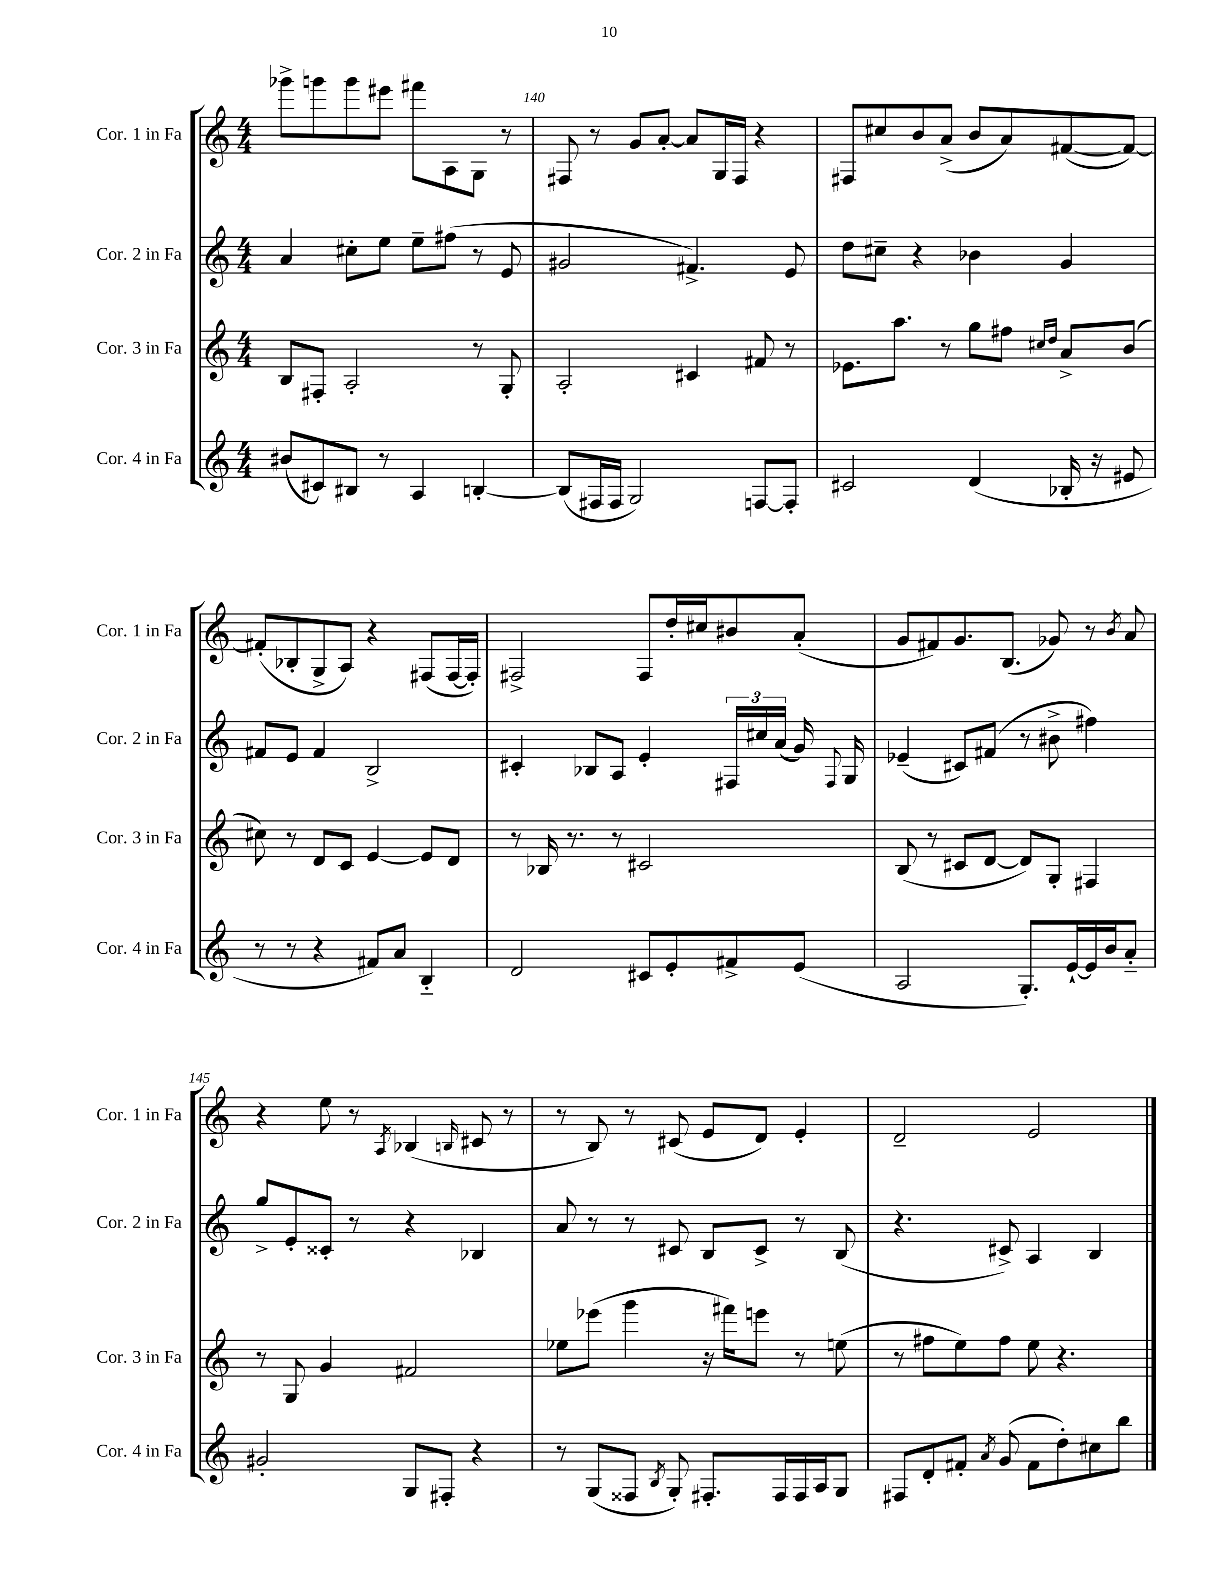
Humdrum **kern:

**kern	**kern	**kern	**kern
*part4	*part3	*part2	*part1
*staff4	*staff3	*staff2	*staff1
*I"Cor. 4 in Fa	*I"Cor. 3 in Fa	*I"Cor. 2 in Fa	*I"Cor. 1 in Fa
*I'Cor. 4 in Fa	*I'Cor. 3 in Fa	*I'Cor. 2 in Fa	*I'Cor. 1 in Fa
*clefG2	*clefG2	*clefG2	*clefG2
*k[]	*k[]	*k[]	*k[]
*M4/4	*M4/4	*M4/4	*M4/4
=139	=139	=139	=139
(8b#X/L	8B/L	4a/	8ggg-X^\L
8c#X/)	8F#X'/J	.	8gggn\
8B#X/J	2A'/	8cc#X'\L	8ggg\
8r	.	8ee\J	8eee#X\J
4A/	.	8ee~\L	8fff#X\L
.	.	(8ff#X\J	8A\
[4Bn'/	8r	8r	8G\J
.	8G'/	8e/	8r
=140	=140	=140	=140
(8B/L]	2A'/	2g#X/	8F#X/
16F#X/L	.	.	8r
16F#/JJ	.	.	.
2G/)	.	.	8g/L
.	.	.	[8a'/J
.	4c#X/	4.f#X^/)	8a/L]
.	.	.	16G/L
.	.	.	16F#/JJ
[8Fn/L	8f#X/	.	4r
8F'/J]	8r	8e/	.
=141	=141	=141	=141
2c#X/	8.e-X\L	8dd\L	8F#X/L
.	.	8cc#X~\J	8cc#X/
.	8.aa\J	.	.
.	.	4r	8b/
.	8r	.	(8a^/J
(4d/	8gg\L	4b-X\	8b/L
.	8ff#X\J	.	8a/)
.	16qqcc#X/LL	.	.
.	16qqdd/JJ	.	.
16B-X'/	8a^/L	4g/	([8f#X/
16r	.	.	.
8e#X/	(8b/J	.	8f#/J_)
!!LO:LB:g=z
=142	=142	=142	=142
8r	8cc#X\)	8f#X/L	(8f#X'/L]
8r	8r	8e/J	8B-X'/
4r	8d/L	4f#/	8G^/
.	8c/J	.	8A/J)
8f#X/L)	[4e/	2B^/	4r
8a/J	.	.	.
4B/	8e/L]	.	(8F#X/L
.	8d/J	.	[16F#/L
.	.	.	16F#'/JJ])
=143	=143	=143	=143
2d/	8r	4c#X'/	2F#X^/
.	16B-X/	.	.
.	8.r	.	.
.	.	8B-X/L	.
.	8r	8A/J	.
8c#X/L	2c#X/	4e'/	8F#/L
8e'/	.	.	16dd'/L
.	.	.	16cc#X/J
8f#X^/	.	24F#X/LL	8b#X/
.	.	24cc#X/	.
.	.	(24a/JJ	.
(8e/J	.	16g/)	(8a'/J
.	.	8qqF#/	.
.	.	16G/	.
=144	=144	=144	=144
2A/	(8B/	(4e-X~/	8g/L
.	8r	.	8f#X/)
.	8c#X/L	8c#X/L)	8.g/
.	[8d/J	(8f#X/J	.
.	.	.	(8.B/J
8.G'/L)	8d/L])	8r	.
.	8G'/J	8b#X^\	8g-X/)
[16e`/L	.	.	.
16e/]	4F#X/	4ff#X\)	8r
16b/J	.	.	.
.	.	.	8qb/
8a/J	.	.	8a/
!!LO:LB:g=z
=145	=145	=145	=145
2g#X'/	8r	8gg^/L	4r
.	8G/	8e'/	.
.	4g/	8c##X'/J	8ee\
.	.	8r	8r
.	.	.	8qA/
8G/L	2f#X/	4r	(4B-X/
8F#X'/J	.	.	.
.	.	.	16qqBn/
4r	.	4B-X/	8c#X/
.	.	.	8r
=146	=146	=146	=146
8r	8ee-X\L	8a/	8r
(8G/L	(8eee-X\J	8r	8B/)
8F##X/J	4ggg\	8r	8r
8qB/	.	.	.
8G'/)	.	8c#X/	(8c#X/
8.F#X'/L	16r	8B/L	8e/L
.	16fff#X\KL)	.	.
.	8eeen\J	8c#^/J	8d/J)
16F#/L	.	.	.
16F#/	8r	8r	4e'/
16A/J	.	.	.
8G/J	(8een\	(8B/	.
=147	=147	=147	=147
8F#X/L	8r	4.r	2d~/
8d'/	8ff#X\L	.	.
8f#X'/J	8ee\)	.	.
8qa/	.	.	.
(8g/	8ff#\J	8c#X^/)	.
8f#\L	8ee\	4A/	2e/
8dd'\)	4.r	.	.
8cc#X\	.	4B/	.
8bb\J	.	.	.
==	==	==	==
*-	*-	*-	*-
